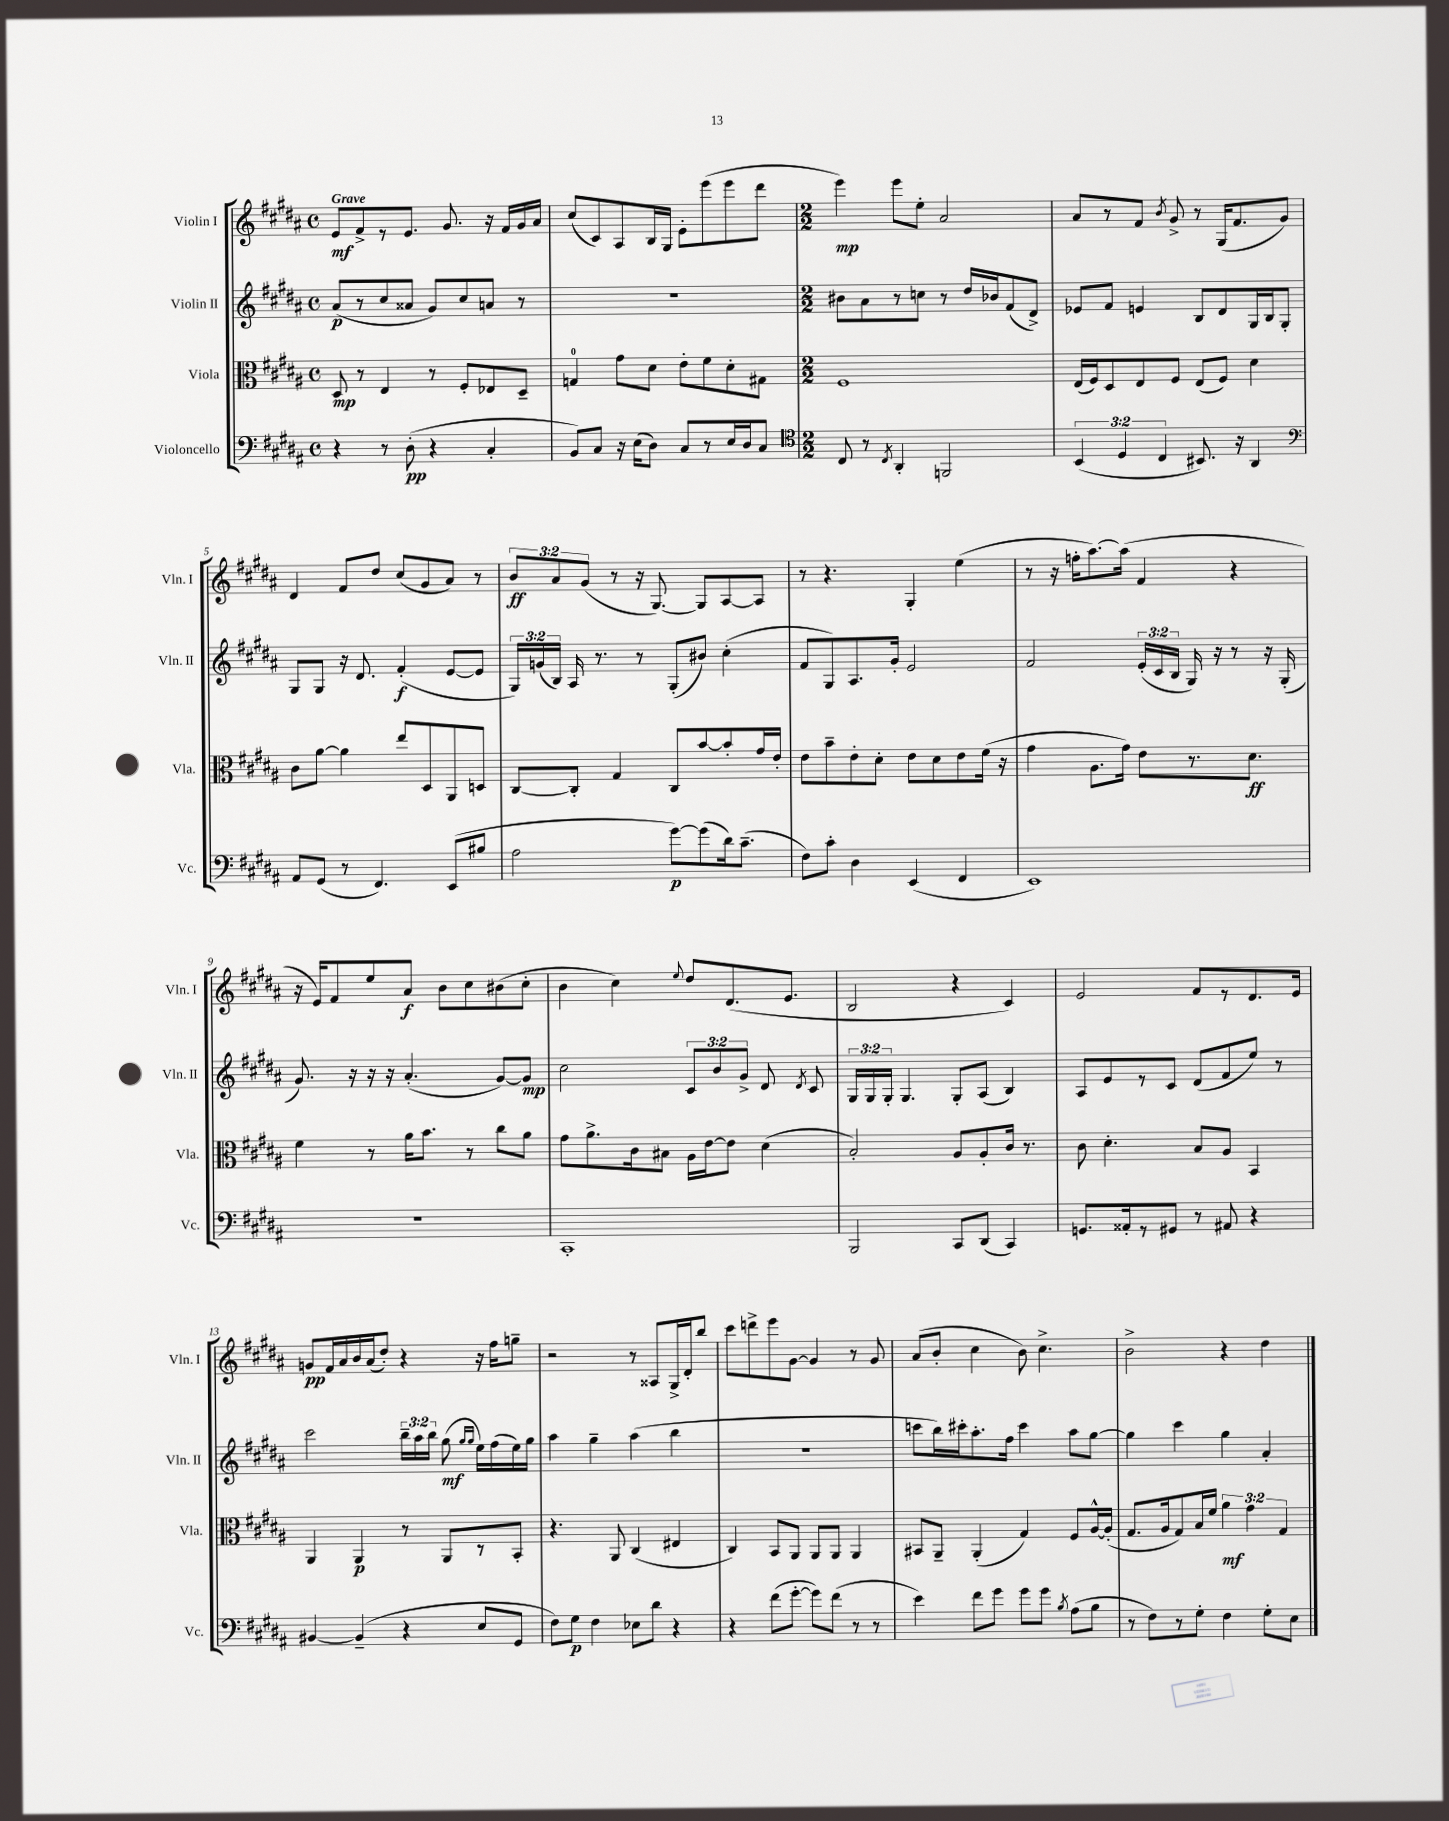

**kern	**kern	**kern	**kern
*staff4	*staff3	*staff2	*staff1
*clefF4	*clefC3	*clefG2	*clefG2
*k[f#c#g#d#a#]	*k[f#c#g#d#a#]	*k[f#c#g#d#a#]	*k[f#c#g#d#a#]
*M4/4	*M4/4	*M4/4	*M4/4
*met(c)	*met(c)	*met(c)	*met(c)
4r	8D#/	(8a#/L	8e/L
.	8r	8r	8f#^/
8r	4E/	8cc#/	8r
(8D#'\	.	8a##/J	8.e/J
4r	8r	8g#/L)	.
.	.	.	8.g#/
.	8F#'/L	8cc#/	.
4C#'/	8E-/	8a/J	16r
.	.	.	16f#/LL
.	8D#~/J	8r	16g#/
.	.	.	16a#/JJ
=	=	=	=
8BB/L)	4G/	1r	(8cc#/L
8C#/J	.	.	8c#/)
16r	8g#\L	.	8A#/
(16E\LK	.	.	.
8D#\J)	8d#\J	.	16B/L
.	.	.	16G#/JJ
8C#/L	8e'\L	.	8e'\L
8r	8f#\	.	(8eee\
16E/L	8d#'\	.	8eee\
16D#/J	.	.	.
8C#/J	8G#\J	.	8ddd#\J
=	=	=	=
*clefC4	*	*	*
*M2/2	*M2/2	*M2/2	*M2/2
8C#/	1F#	8b#\L	4eee\)
8r	.	8a#\	.
8qC#/	.	.	.
4AA#'/	.	8r	8eee\L
.	.	8cc\J	8ee'\J
2FF/	.	8r	2a#/
.	.	16dd#/LL	.
.	.	16b-/J	.
.	.	(8f#/	.
.	.	8d#^/J)	.
=	=	=	=
(6BB/	(16E/LL	8e-/L	8a#/L
.	16F#/J)	.	.
.	8D#/	8f#/J	8r
6D#/	.	.	.
.	8E/	4e/	8f#/J
6C#/	.	.	.
.	.	.	8qb/
.	8F#/J	.	8g#^/
8.BB#/)	(8E/L	8B/L	8r
.	8F#/J)	8d#/	(16G#/LK
16r	.	.	8.f#/
4AA#/	4d#\	16G#/L	.
.	.	16B/J	.
.	.	8G#'/J	8g#/J)
=	=	=	=
*clefF4	*	*	*
8AA#/L	8c#\L	8G#/L	4d#/
(8GG#/J	[8a#\J	8G#/J	.
8r	4a#\]	16r	8f#/L
.	.	8.d#/	.
4.FF#/)	.	.	8dd#/J
.	8ee/L	(4f#'/	(8cc#/L
.	8D#/	.	8g#/
(8EE/L	8AA#/	[8e/L	8a#/J)
8B#/J	8D/J	8e/]J	8r
=	=	=	=
2A#\	[8C#/L	24G#/LL)	12b/L
.	.	(24g/	.
.	.	24B/JJ)	12a#/
.	8C#'/]J	16A#/	.
.	.	.	(12g#/J
.	.	8.r	.
.	4G#/	.	8r
.	.	8r	16r
.	.	.	[8.G#/)
[8g#\L)	8C#/L	(8G#'/L	.
(8g#\]	[8b/	8b#/J)	8G#/]L
16d#\k)	8b'/]	(4cc#'\	[8A#/
(8.c#~\J	.	.	.
.	16g#/L	.	8A#/]J
.	16e'/JJ	.	.
=	=	=	=
8F#\L)	8e\L	8f#/L	8r
8c#'\J	8b~\	8G#/)	4.r
4D#\	8e'\	8.A#/	.
.	8d#'\J	.	.
.	.	16g#'/Jk	.
(4EE/	8e\L	2e/	4G#'/
.	8d#\	.	.
4FF#/	8e\	.	(4ee\
.	(16f#\Jk	.	.
.	16r	.	.
=	=	=	=
1EE)	4g#\	2f#/	8r
.	.	.	16r
.	.	.	16ff'\LK
.	8.A#\L	.	[8.aa#\)
.	16g#\Jk)	.	(16aa#\]Jk
.	8e\L	(24e'/LL	4f#/
.	.	24c#/	.
.	.	24B/JJ	.
.	8.r	16G#/)	.
.	.	16r	.
.	.	8r	4r
.	8.d#\J	.	.
.	.	16r	.
.	.	(16G#'/	.
=	=	=	=
1r	4f#\	8.g#/)	16r
.	.	.	16e/LK)
.	.	.	8f#/
.	.	16r	.
.	8r	16r	8ee/
.	.	16r	.
.	16a#\LK	(4.a#'/	8a#/J
.	8.b\J	.	.
.	.	.	8b\L
.	8r	.	8cc#\
.	8cc#\L	[8g#/L)	(8b#\
.	8a#\J	8g#/]J	8cc#'\J
=	=	=	=
1CC#'	8g#\L	2cc#\	4b\
.	8.a#^\	.	.
.	.	.	4cc#\)
.	16c#\k	.	.
.	8B#\J	.	.
.	.	.	8qqee/
.	16A#\LL	12c#/L	8dd#/L
.	[16e\J	.	.
.	.	12b/	.
.	8e\]J	.	(8.d#/
.	.	12g#^/J	.
.	(4d#\	8d#/	.
.	.	.	8.e/J
.	.	8qd#/	.
.	.	8c#/	.
=	=	=	=
2BBB/	2B'/)	24G#/LL	2B/
.	.	24G#/	.
.	.	24G#'/JJ	.
.	.	4.G#/	.
8CC#/L	8A#/L	8G#'/L	4r
(8DD#/J	8A#'/	(8A#/J	.
4CC#/)	16c#/Jk	4B/)	4c#/)
.	8.r	.	.
=	=	=	=
8.GG/L	8c#\	8A#/L	2e/
.	4.d#'\	8e/	.
16AA##'/k	.	.	.
8r	.	8r	.
8GG#/J	.	8c#/J	.
8r	8B/L	(8d#/L	8f#/L
8AA#/	8A#/J	8f#/	8r
4r	4BB/	8ee/J)	8.d#/
.	.	8r	.
.	.	.	16e/Jk
=	=	=	=
[4BB#/	4AA#/	2ccc#\	8g/L
.	.	.	16f#/L
.	.	.	16a#/
(4BB#~/]	4AA#/	.	16b/
.	.	.	(16a#/J
.	.	.	8dd#'/J)
4r	8r	24bb~\LL	4r
.	.	24aa#\	.
.	.	24bb\JJ	.
.	8AA#/L	(8gg#\	.
.	.	16qqgg#/LL	.
.	.	16qqgg#/JJ	.
8E/L	8r	16ee\LL)	16r
.	.	(16ff#\	16ff#\LK
8GG#/J	8BB'/J	16ee\)	8gg~\J
.	.	16gg#\JJ	.
=	=	=	=
8F#\L)	4.r	4aa#\	2r
8G#\J	.	.	.
4F#\	.	4gg#~\	.
.	8AA#/	.	.
8E-\L	(4C#/	(4aa#\	8r
8d#\J	.	.	8A##/L
4r	4E#/	4bb\	16G#^/L
.	.	.	16d#'/J
.	.	.	8bb/J
=	=	=	=
4r	4C#/)	1r	8ccc#\L
.	.	.	8ddd^\
(8f#\L	8BB/L	.	8eee\
[8g#'\J	8AA#/J	.	[8g#\J
8g#\]L)	8AA#/L	.	4g#/]
(8f#\J	8AA#/J	.	.
8r	4AA#/	.	8r
8r	.	.	8g#/
=	=	=	=
4e\)	8BB#/L	8ccc\L	(8a#/L
.	8AA#~/J	16bb\L)	8b'/J
.	.	16ccc#'\J	.
8f#\L	(4AA#'/	8.aa#'\	4cc#\
8g#\J	.	.	.
.	.	16ff#\Jk	.
8g#\L	4G#/)	4ccc#\	8b\)
8g#\J	.	.	4.cc#^\
8qB/	.	.	.
(8A#\L	8F#/L	8aa#\L	.
8B\J	[16A#^^/L	[8gg#\J	.
.	(16A#'/]JJ	.	.
=	=	=	=
8r	8.G#/L	4gg#\]	2b^\
8F#\L)	.	.	.
.	16A#/k	.	.
8r	8G#/)	4ccc#\	.
8G#'\J	16B/L	.	.
.	16f#/JJ	.	.
4F#\	6a#\	4gg#\	4r
.	6g#\	.	.
8G#'\L	.	4a#'/	4dd#\
.	6G#/	.	.
8E\J	.	.	.
==	==	==	==
*-	*-	*-	*-
